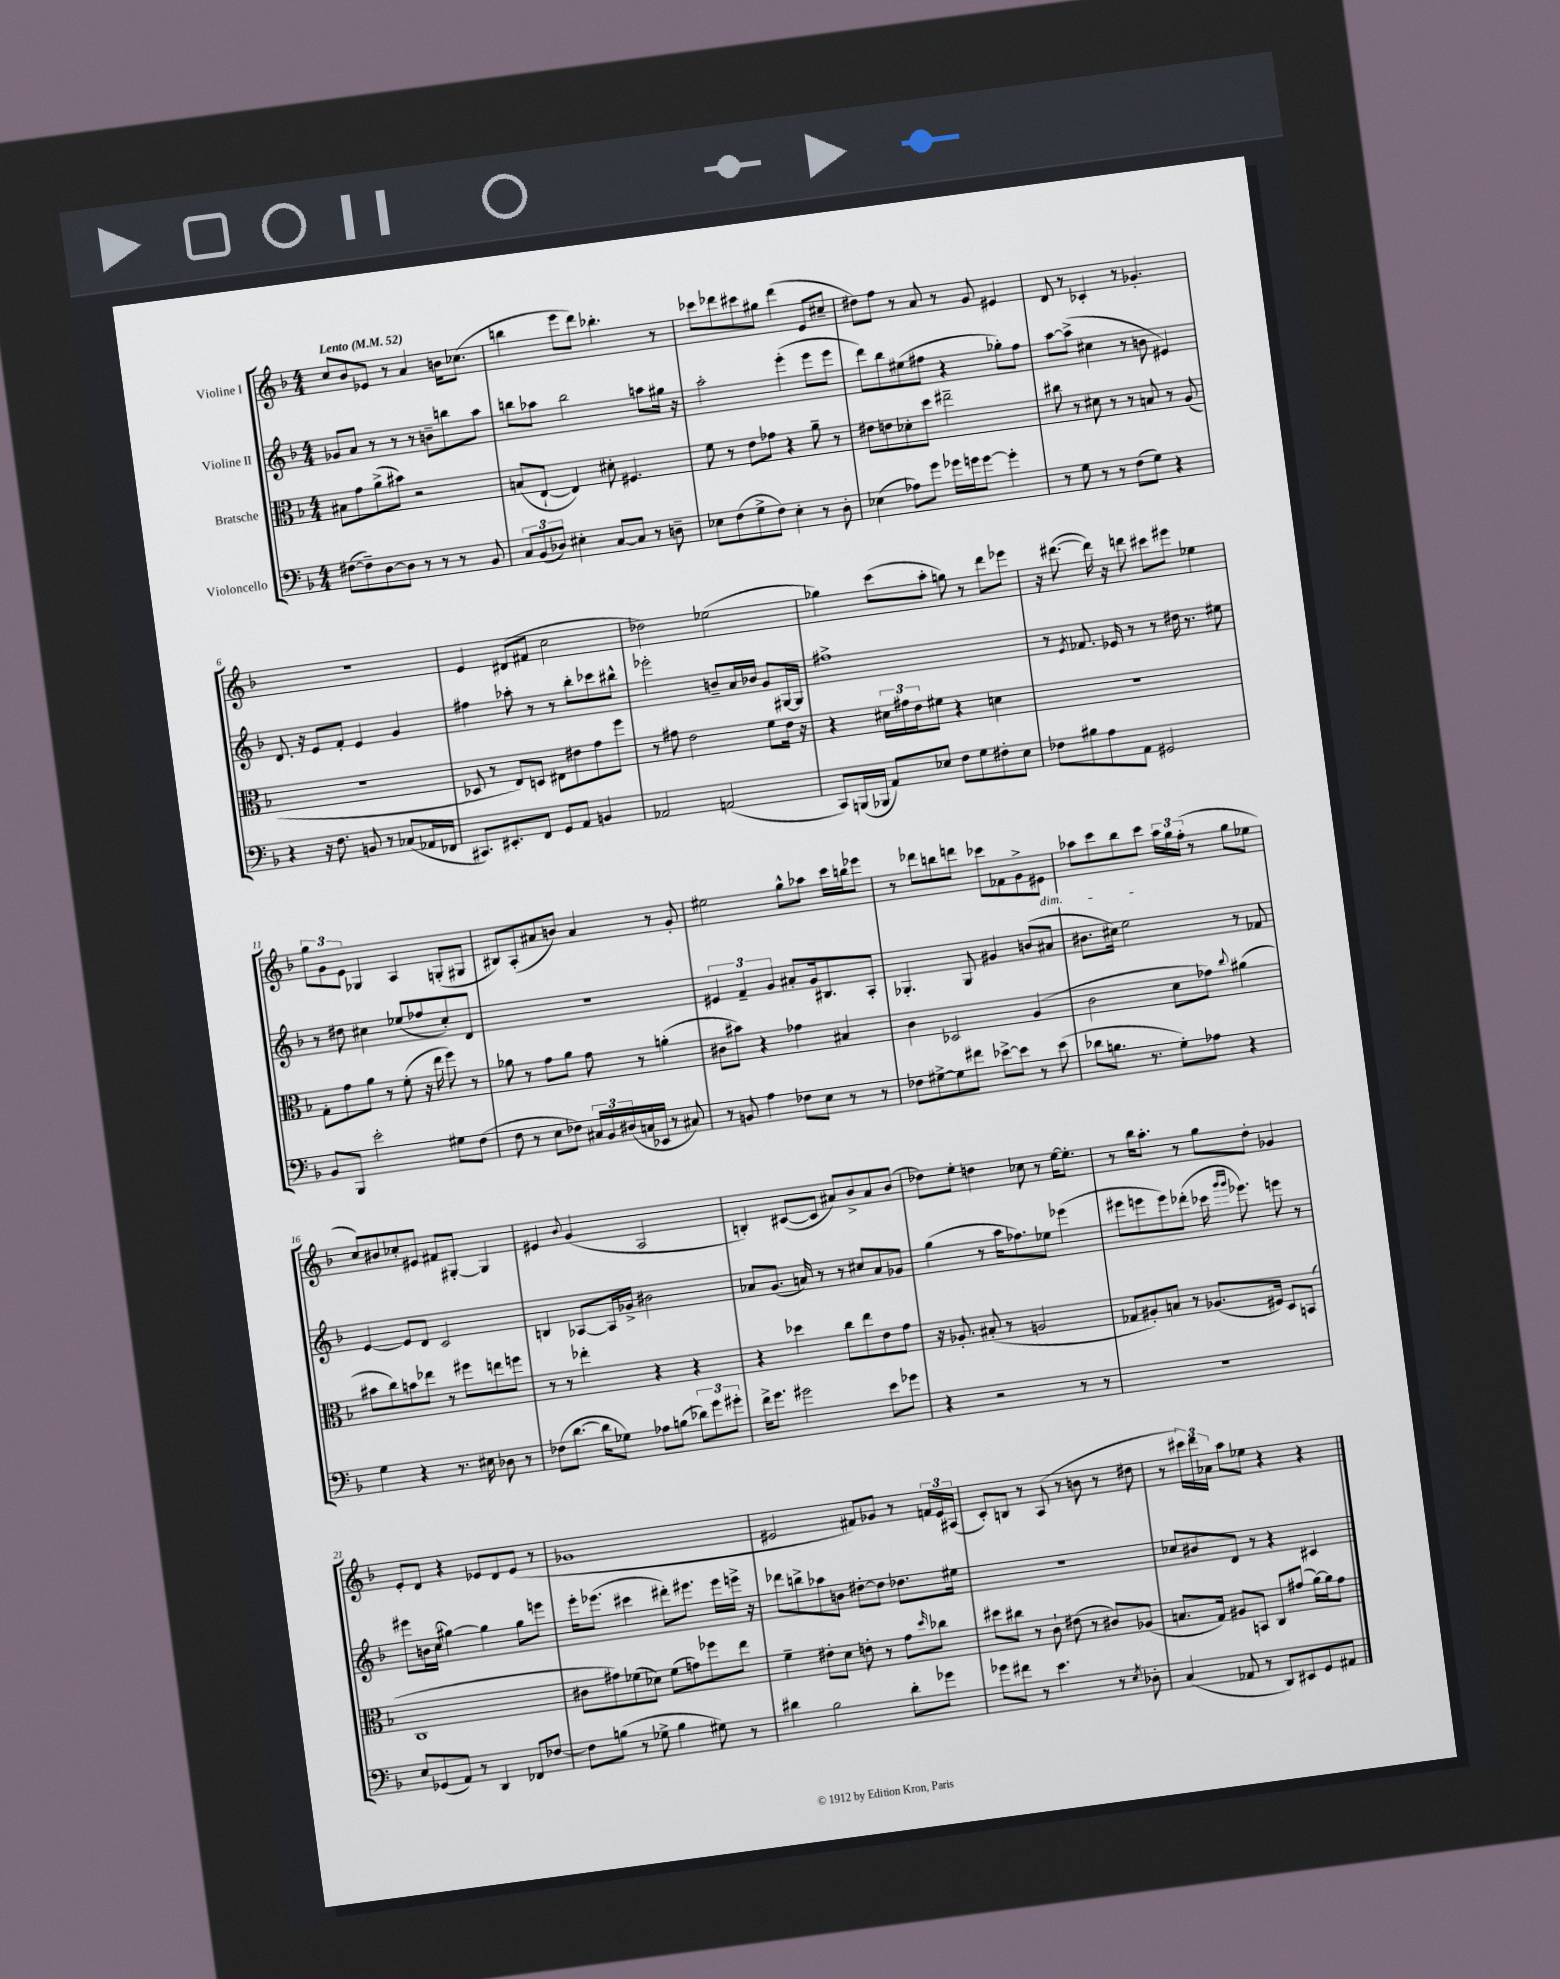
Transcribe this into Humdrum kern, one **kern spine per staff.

**kern	**kern	**kern	**kern
*staff4	*staff3	*staff2	*staff1
*clefF4	*clefC3	*clefG2	*clefG2
*k[b-]	*k[b-]	*k[b-]	*k[b-]
*M4/4	*M4/4	*M4/4	*M4/4
*MM52	*MM52	*MM52	*MM52
([8F#\L	8B#\L	8g-/L	8cc/L
8F#~\])	8g\	8a/J	8b-/
[8D\	(8a^\	8r	8e-/J
8D\]J	8b#\J)	8r	8r
8r	2r	8r	4a/
8r	.	8b~\L	.
8r	.	8bb\	16b\LK
.	.	.	(8.cc-\J
8BB-/	.	8aa\J	.
=	=	=	=
12C/L	(8B/L	8bb\L	4bb\
(12BB-/	.	.	.
.	[8E`/J	8aa-\J	.
12D-/J)	.	.	.
4E#'\	4E/])	2bb\	8eee\L
.	.	.	8ddd\J)
[8C/L	8d#'\	.	4.bb-'\
8C/]J	4.F#/	.	.
8r	.	8aa\L	.
8D~\	.	16gg#\Jk	8r
.	.	16r	.
=	=	=	=
8E-\L	8f\	2aa'\	8ccc-\L
(8F\	8r	.	8ddd-\
8G^\	8e\L	.	8ccc#\
8F\J)	8g-\J	.	8gg#\J
4E-'\	4r	(4eee'\	(4ddd-\
8r	8a~\	8eee\L	8e/L
8D'\	8r	8eee\J	8cc#~/J
=	=	=	=
(4E-\	8e#\L	8ddd\L)	8dd#\L)
.	8e\	8bb-\	8ff\J
8A-\L)	8d-'\	(8ee#\	8r
8g\J	8dd\J	8ff#\J	8a/
16g-\LL	2ee#~\	4r	8r
16g\J	.	.	.
[8g\J	.	.	8g/
4g'\]	.	8gg-'\L)	4e#/
.	.	8ff#\J	.
=	=	=	=
8r	8cc#\	[8aa\L	8d/
8G\	8r	(8aa^\]J	8r
8r	8d#\	4cc#\	4c-'/
8r	8r	.	.
(8F\L	8r	8r	8r
8G\J)	8B/	8b\	4.g-'/
4r	8r	4e#/)	.
.	(8A/	.	.
=	=	=	=
4r	1r	8.d/	1r
.	.	16r	.
16r	.	8e/L	.
8.F\	.	.	.
.	.	8f'/J	.
8BB/	.	4e/	.
8r	.	.	.
(8C-/L	.	4g/	.
16AA-/L	.	.	.
16FF-/JJ	.	.	.
=	=	=	=
8.CC#/L)	8D-/	4ff#\	4e/
.	8r	.	.
8.EE#'/	.	.	.
.	8E/L)	8aa-'\	(8d#/L
8FF/J	8D/J	8r	8f#/J
8GG/L	8E#\L	8r	2cc\
8AA/J	8e#\	8bb-'\L	.
4BB/	8g\	8ccc-\	.
.	8ff\J	8bb#^^\J	.
=	=	=	=
2AA-/	8r	2eee-'\	2dd-\)
.	8g#\	.	.
.	2e\	.	.
(2AA/	.	8b~/L	(2ee-\
.	.	16a/L	.
.	.	16b-/JJ	.
.	8f\L	8g/L	.
.	16e\Jk	[16G#/L	.
.	16r	16G#/]JJ	.
=	=	=	=
8CC/L)	4r	1ff#^	4gg-\)
(16BBB/L	.	.	.
16BBB-/JJ	.	.	.
8AA/L)	24d#\LL	.	(8ccc\L
.	24g#\	.	.
.	24e\J	.	.
8E-/J	8f#\J	.	8aa'\J
8F\L	4r	.	8gg\)
8G\	.	.	8r
8F#'\	4d\	.	8ddd\L
8E-\J	.	.	8eee-\J
=	=	=	=
8F-\L	1r	8r	16r
.	.	.	([8.ddd#\
.	.	8qe/	.
8B#\	.	8.f-/	.
8A\	.	.	16ddd#\])
.	.	16e-/	16r
8AA\J	.	8r	8ddd\
2GG#/	.	8r	8ccc#\L
.	.	16dd#\	8eee#\J
.	.	8.r	.
.	.	.	4ee-\
.	.	8ee#\	.
=	=	=	=
8BB-/L	8G'\L	8r	12gg\L
.	.	.	12g\
8BBB-/J	8g\	8dd#\	.
.	.	.	12e\J
2e'\	8a\J	4cc#\	4G-/
.	8r	.	.
.	(8f'\	(8ee-/L	4A/
.	16r	8ff-/	.
.	16ee\	.	.
8G#\L	8ff\)	8cc#'/)	(8G'/L
(8F\J	8r	8d/J	8G#/J
=	=	=	=
8F\	8a-\	1r	8B#/L)
8r	8r	.	(8A'/
8E\L	8g\L	.	8a#/
8F-\J)	8a-\J	.	8b/J)
24C#/LL	8g\	.	4a#/
24BB-/	.	.	.
(24D#/	.	.	.
16C/	8r	.	.
16EE-/JJ	.	.	.
8r	(4a'\	.	8r
8C#/)	.	.	8g'/
=	=	=	=
8r	8c#\L	6e#/	2ee#\
8BB/	8b#\J)	.	.
.	.	6f~/	.
4A\	4r	.	.
.	.	6g/	.
8F-\L	4g-\	8a#'/L	8gg^^\L
8E\J	.	16g/k	8aa-\J
.	.	8.B#/	.
8r	4B#/	.	16ccc\LL
.	.	.	16bb\J
8r	.	8A'/J	8eee-\J
=	=	=	=
8F-\L	4c\	4.G-'/	8r
[8G#^\	.	.	8ddd-\L
8G#\]	2D-/	.	8bb\
8f#\J	.	8G-/	8ddd\J
[8e-^\L	.	4g#/	8ccc-\L
8e-\]J	.	.	8f-\
8r	(4A/	(8b/L	8g^\
(8e-\	.	8a#/J	8e#\J
=	=	=	=
8d-\L	2c\	8.b#\L	8aa-\L
8.B\J	.	.	8ccc\
.	.	16cc#\Jk)	.
.	.	2ee\	8bb-\
8.r	.	.	.
.	.	.	8ccc\J
8G'\L)	8d\L	.	24aa-\LL
.	.	.	24gg\
.	.	.	(24ff'\JJ
8A-\J	8g-\J)	.	8r
.	8qqcc/	.	.
4r	(4a#\	8r	8gg\L
.	.	8f-/	8ee-\J
=	=	=	=
4G\	8b#\L	[4e/	8cc/L)
.	8cc\)	.	8b#/
4r	8b\	8e/]L	8cc-'/
.	8ee-\J	8d/J	8e#/J
8.r	8r	2c/	8f#/L
.	8ff#\L	.	[8G#'/J
16E#\	.	.	.
8D-\	8ee\	.	4G#/]
8r	8ff\J	.	.
=	=	=	=
(8F-\L	8r	4B/	4e#/
[8.d\J	8r	.	.
.	.	.	8qqb-/
.	4ee-'\	[8A-/L	(4g/
16d\]LK	.	.	.
8G-\J)	.	16A-/]L	.
.	.	16g-^/JJ	.
8A-\L	4r	2b#\	2A/
(8B\J	.	.	.
12d-\L)	4r	.	.
12g\	.	.	.
12g#'\J	.	.	.
=	=	=	=
16f^\LK	4r	8a-/L	4B'/)
8.g\J	.	.	.
.	.	(8.g/J	.
2g#\	4dd-\	.	([8c#/L
.	.	16a/)	.
.	.	8r	8c#/]J
.	8cc\L	8r	8a#/L)
.	8ee\	8cc#/L	8b-^/
8e\L	8e\	8a/	8a#/
8g-\J	8g\J	8g-/J	(8b-/J
=	=	=	=
4r	16r	(4gg\	8dd-\L)
.	8.A-'/	.	.
.	.	.	8ee'\J
2r	(8B#'/	8r	4dd\
.	8r	16aa\LK	.
.	.	8.ff-\)	.
.	2A/	.	8cc-\
.	.	8ee-\J	8r
8r	.	(4eee-\	[16ee\LK
.	.	.	8.ee'\]J
8r	.	.	.
=	=	=	=
1r	8G-/L	8eee#\L	8r
.	8A#'/)	8eee\	16bb-\LK
.	.	.	8.aa'\J
.	8B/J	8eee\)	.
.	8r	(8ddd-'\J	8r
.	(8.A-/L	16ccc-\	8gg\L
.	.	16qqggg/LL	.
.	.	16qqggg/JJ	.
.	.	8.eee-\)	.
.	.	.	8dd'\J
.	16F#/Jk)	.	.
.	8D/L	8eee\	4g-/
.	(8BB/J	8r	.
=	=	=	=
8E/L	1C	8eee#\L	8e'/L
(8GG-/	.	16b\L	8d/J
.	.	(16cc\JJ	.
8AA/J)	.	[4gg#\)	4r
8r	.	.	.
4DD/	.	4gg#\]	8e-/L
.	.	.	8d/
8FF-/L	.	8gg#\L	(8e-/J
[8F-/J	.	8eee\J	8r
=	=	=	=
8F-\]L	8c#\L	16eee'\LK	1g-
.	.	(8.eee-\J	.
(8B\J	8g#\)	.	.
8r	(8f-\	4ccc#\	.
8G-^\	8d-\J)	.	.
4B\	(8f-\L	8ddd#'\L)	.
.	8g\)	8.eee#\J	.
8G#\)	8ff-\	.	.
.	.	16eee#\LL	.
8r	8ee\J	16eee^\JJ	.
.	.	16r	.
=	=	=	=
4d#\	4f~\	8ddd-\L	2e#/
.	.	8bb^\	.
2B-\	8e#'\L	8aa-\	.
.	8d\J	8b\J	.
.	8e'\	[8dd#'\L	8f#/L)
.	8r	8dd#\]J	8g-/J
8d#'\L	8g\L	8.dd-\L	8r
.	16qqdd/	.	.
8g-\J	8cc-\J	.	24f/LL
.	.	.	24e#/
.	.	16ee#\Jk	.
.	.	.	(24A#/JJ
=	=	=	=
8g-\L	8dd#\L	1r	8c'/L)
8f#\J	8cc#\J	.	8B/J
8r	8r	.	8r
4.e\	8c`\	.	(8A/
.	(8e#\	.	8r
.	8r	.	8b\
8r	8c#/L)	.	8r
8qE/	.	.	.
8D-'\	(8A-/J	.	8dd#\
=	=	=	=
(4C/	8.B/L	8cc-/L	8r
.	.	8b#/	24ccc#\LL)
.	.	.	24ddd\
.	16G/Jk)	.	.
.	.	.	24a-\JJ
8AA-/	8A#/L	8d/J	8aa\L
8r	8BB/J	8r	8ee-\J
8DD/L)	8C/L	4r	4r
8EE#/	(8g#/J	.	.
8GG/	[16a\LL)	4c#/	4r
.	16a\]J	.	.
8AA#/J	8g#\J	.	.
==	==	==	==
*-	*-	*-	*-
